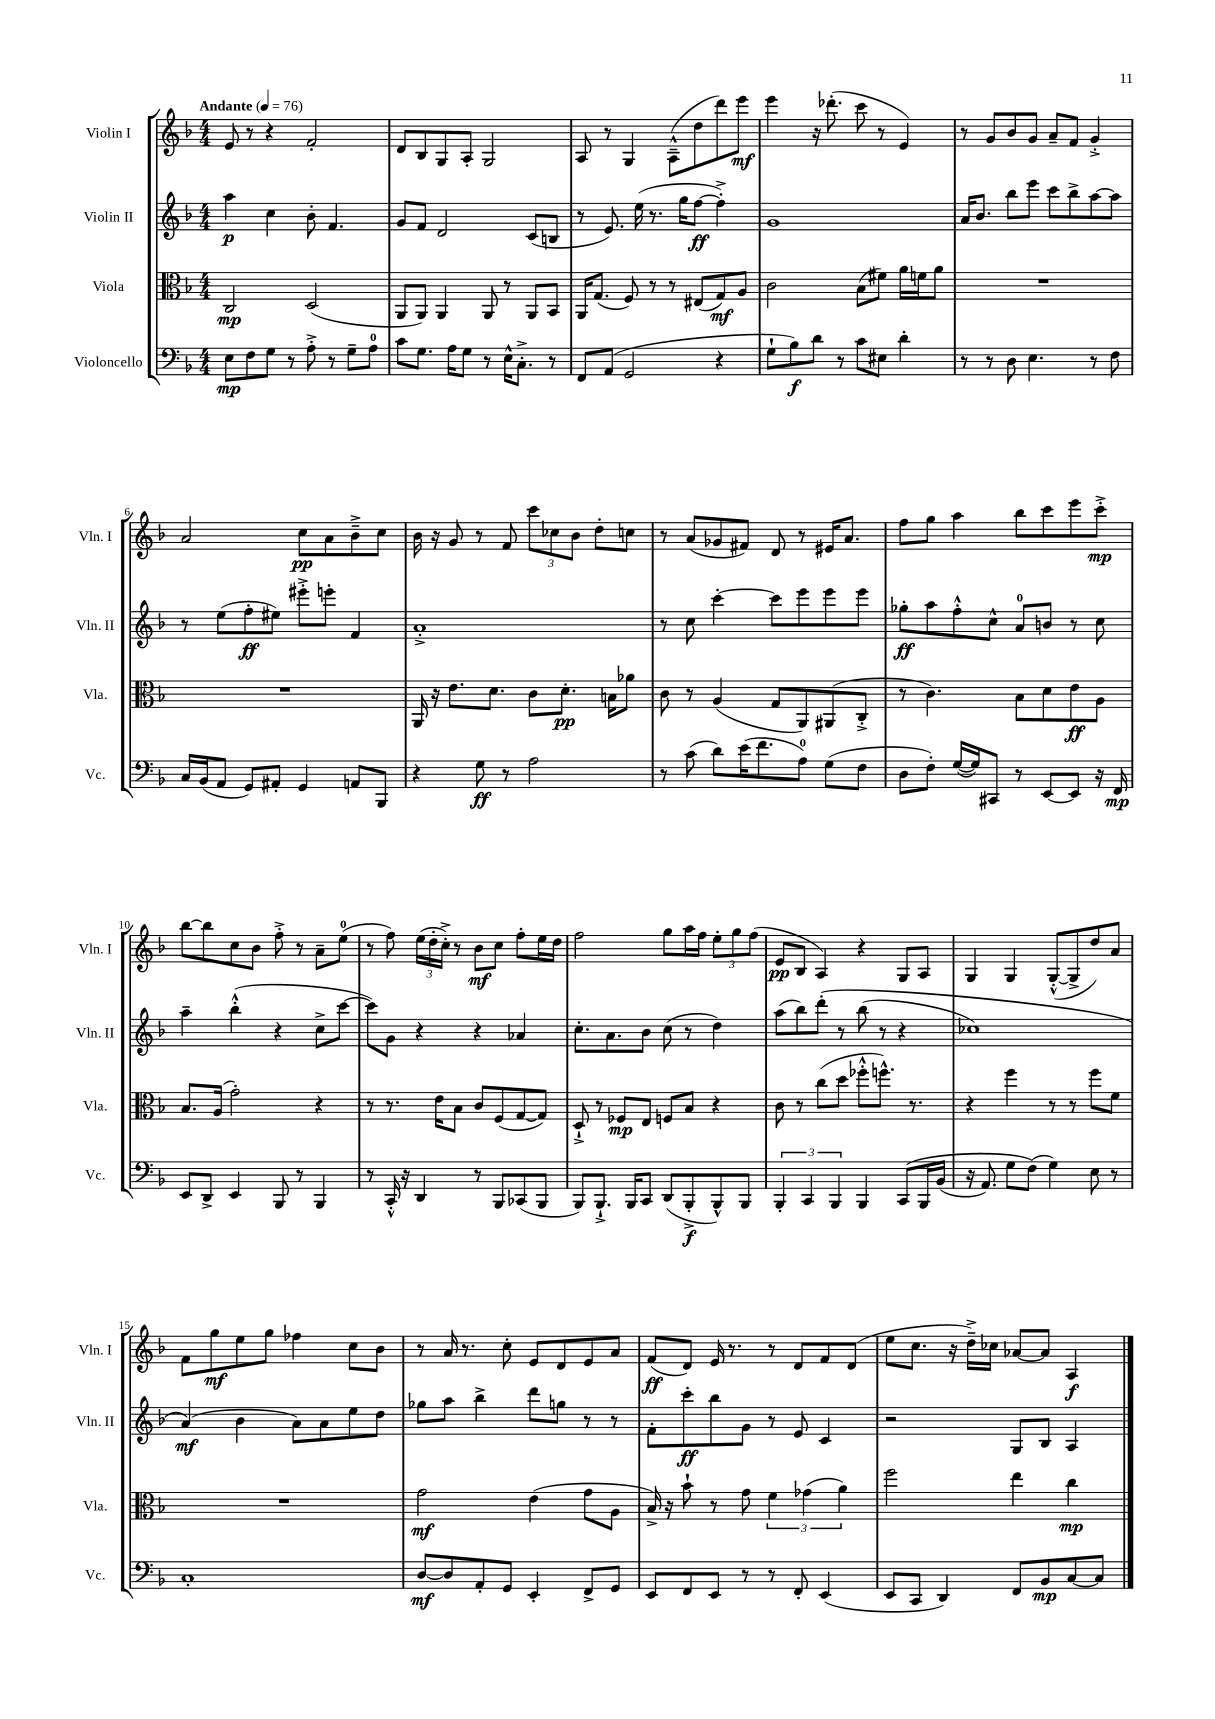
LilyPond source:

<<
\new StaffGroup <<
\new Staff = "s0" \with { instrumentName = "Violin I" shortInstrumentName = "Vln. I" } {
    \clef treble \key f \major \numericTimeSignature \time 4/4 \tempo "Andante" 4 = 76
    e'8 r8 r4 f'2-. |
    d'8 bes8 g8 a8-. g2 |
    a8 r8 g4 a8---^( d''8 d'''8) e'''8\mf |
    e'''4 r16 des'''8.-.( c'''8 r8 e'4) |
    r8 g'8 bes'8 g'8 a'8-- f'8 g'4-.-> |
    a'2 c''8\pp a'8 bes'8---> c''8 |
    bes'16 r16 g'8 r8 f'8 \tuplet 3/2 { c'''8 ces''8 bes'8 } d''8-. c''8 |
    r8 a'8( ges'8 fis'8) d'8 r8 eis'16 a'8. |
    f''8 g''8 a''4 bes''8 c'''8 e'''8 c'''8-.->\mp |
    bes''8~ bes''8 c''8 bes'8 f''8-.-> r8 a'8-- e''8-0( |
    r8 f''8) \tuplet 3/2 { e''16( d''16-. c''16-.->) } r8 bes'8\mf c''8 f''8-. e''16 d''16 |
    f''2 g''8 a''16 f''16 \tuplet 3/2 { e''8-. g''8 f''8( } |
    e'8\pp bes8 a4) r4 g8 a8 |
    g4 g4 g8~-.-^( g8-> d''8) a'8 |
    f'8 g''8\mf e''8 g''8 fes''4 c''8 bes'8 |
    r8 a'16 r8. c''8-. e'8 d'8 e'8 a'8 |
    f'8\ff( d'8) e'16 r8. r8 d'8 f'8 d'8( |
    e''8 c''8. r16 d''16--->) ces''16 aes'8~ aes'8 a4\f \bar "|." |
}
\new Staff = "s1" \with { instrumentName = "Violin II" shortInstrumentName = "Vln. II" } {
    \clef treble \key f \major \numericTimeSignature \time 4/4
    a''4\p c''4 bes'8-. f'4. |
    g'8 f'8 d'2 c'8( b8 |
    r8 e'8.) e''16( r8. g''16 f''8~\ff f''4-.->) |
    g'1 |
    a'16 bes'8. bes''8 e'''8 c'''8 bes''8-> a''8~ a''8 |
    r8 e''8( f''8-.\ff eis''8) eis'''8-.-> e'''8-. f'4 |
    a'1-.-> |
    r8 c''8 c'''4~-. c'''8 e'''8 e'''8 e'''8 |
    ges''8-.\ff a''8 f''8-.-^ c''8-^ a'8-0 b'8 r8 c''8 |
    a''4-- bes''4-.-^( r4 c''8-> c'''8~ |
    c'''8) g'8 r4 r4 aes'4 |
    c''8.-. a'8. bes'8 c''8( r8 d''4) |
    a''8( bes''8) d'''8-.\( r8 bes''8( r8 r4 |
    ces''1) |
    a'4\mf(\) bes'4 a'8) a'8 e''8 d''8 |
    ges''8 a''8 bes''4-> d'''8 g''8 r8 r8 |
    f'8-. c'''8-.\ff bes''8 g'8 r8 e'8 c'4 |
    r2 g8 bes8 a4 \bar "|." |
}
\new Staff = "s2" \with { instrumentName = "Viola" shortInstrumentName = "Vla." } {
    \clef alto \key f \major \numericTimeSignature \time 4/4
    c2\mp d2( |
    a,8 a,8) a,4 a,8 r8 a,8 bes,8 |
    a,16 g8.( f8) r8 r8 eis8( g8\mf) a8 |
    c'2 bes8( fis'8) a'16 f'16 a'8 |
    R1 |
    R1 |
    a,16 r16 e'8. d'8. c'8 d'8.-.\pp b16 aes'8 |
    c'8 r8 a4( g8 a,8) ais,8( c8-.-> |
    r8 c'4.) bes8 d'8 e'8\ff a8 |
    bes8. a16( g'2-.) r4 |
    r8 r8. e'16 bes8 c'8 f8( g8~ g8) |
    d8-!-> r8 fes8\mp e8 f8 bes8 r4 |
    c'8 r8 c''8( d''8 fes''8-.-^ f''8.-^) r8. |
    r4 f''4 r8 r8 f''8 f'8 |
    R1 |
    g'2\mf e'4( g'8 a8 |
    bes16->) r16 bes'8-! r8 g'8 \tuplet 3/2 { f'4 ges'4( a'4) } |
    f''2 e''4 c''4\mp \bar "|." |
}
\new Staff = "s3" \with { instrumentName = "Violoncello" shortInstrumentName = "Vc." } {
    \clef bass \key f \major \numericTimeSignature \time 4/4
    e8\mp f8 g8 r8 a8-.-> r8 g8-- a8-0 |
    c'8 g8. a16 g8 r8 e16-^ c8.-.-> r8 |
    f,8 a,8( g,2 r4 |
    g8-! bes8\f) d'8 r8 c'8 eis8 d'4-. |
    r8 r8 d8 e4. r8 f8 |
    c16 bes,16( a,8 g,8) ais,8-. g,4 a,8 bes,,8 |
    r4 g8\ff r8 a2 |
    r8 c'8( d'8) e'16( f'8. a8-0) g8( f8 |
    d8 f8-.) g16~( g16) cis,8 r8 e,8~ e,8 r16 f,16\mp |
    e,8 d,8-> e,4 bes,,8 r8 bes,,4 |
    r8 c,16-.-^ r16 d,4 r8 bes,,8 ces,8( bes,,8 |
    bes,,8) bes,,8.-!-> bes,,16 c,8 d,8( bes,,8-.->\f bes,,8-^) bes,,8 |
    \tuplet 3/2 { bes,,4-. c,4 bes,,4 } bes,,4 c,8\( bes,,16 bes,16( |
    r16 a,8.) g8 f8(\) g4) e8 r8 |
    c1-. |
    d8~\mf d8 a,8-. g,8 e,4-. f,8-> g,8 |
    e,8 f,8 e,8 r8 r8 f,8-. e,4( |
    e,8 c,8 d,4) f,8 bes,8\mp c8~ c8 \bar "|." |
}
>>
>>
